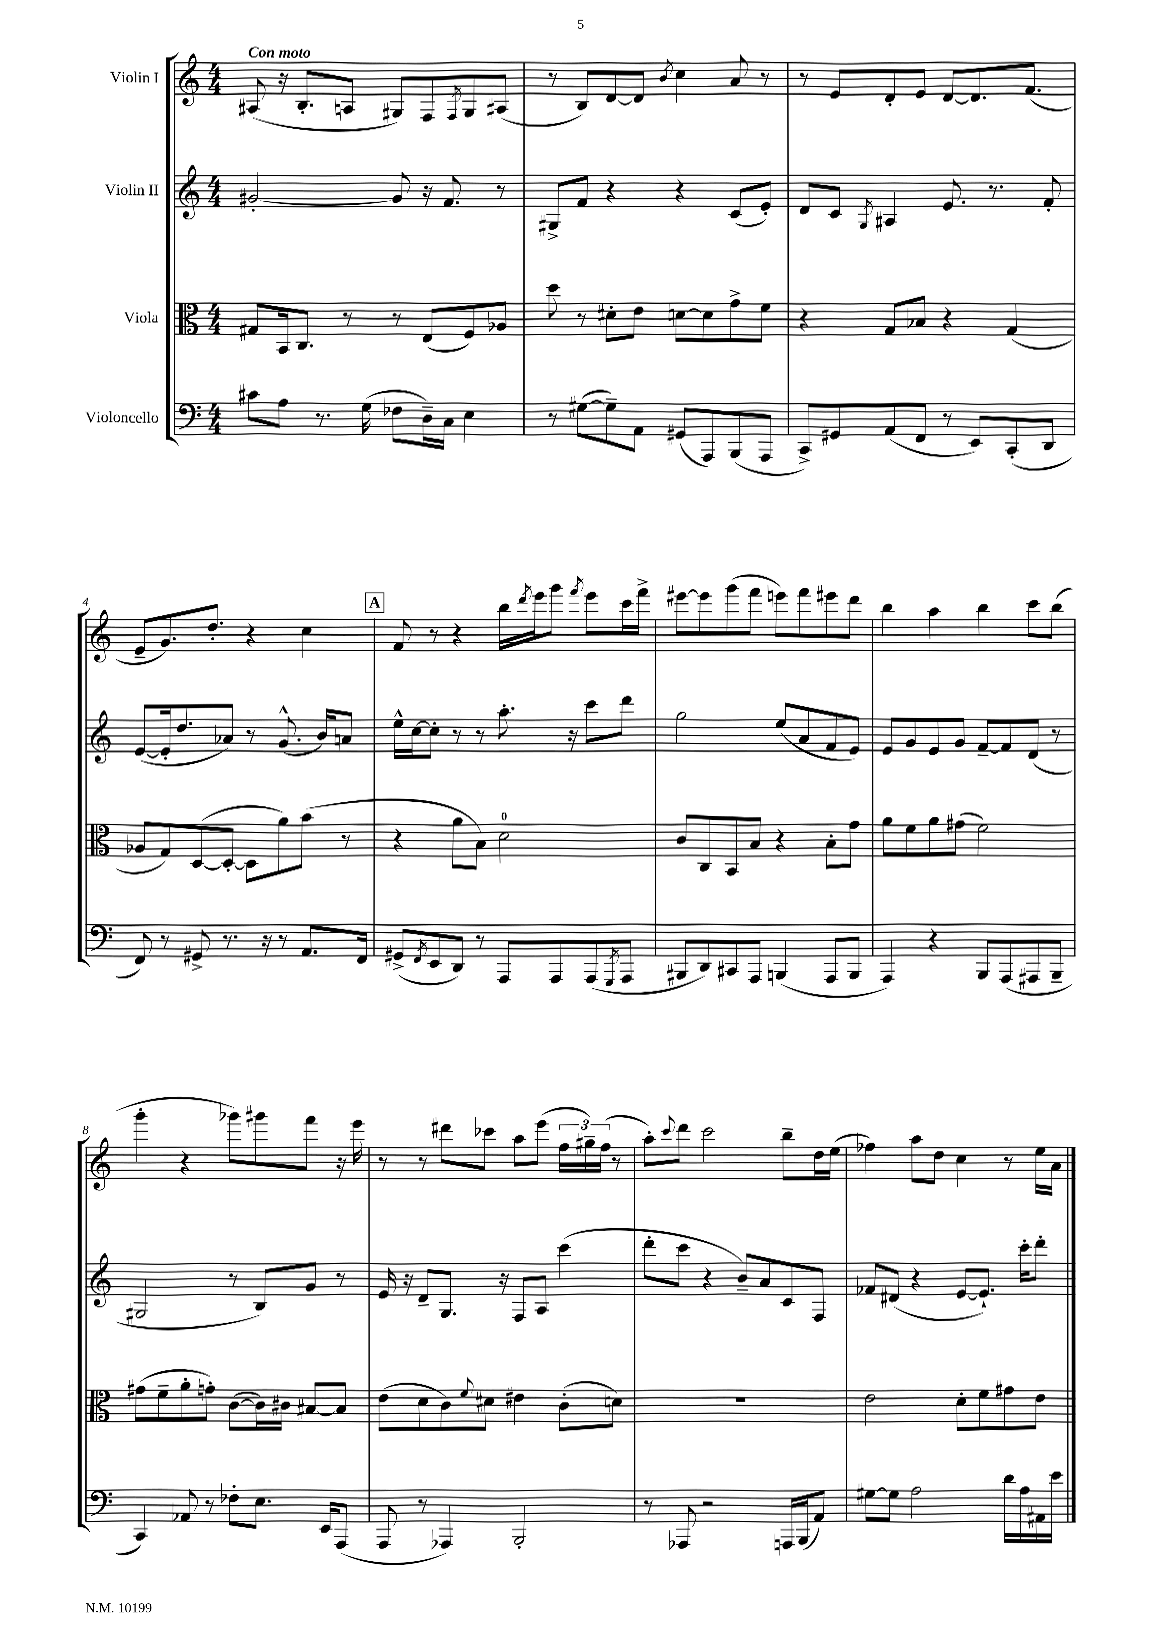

**kern	**kern	**kern	**kern
*staff4	*staff3	*staff2	*staff1
*clefF4	*clefC3	*clefG2	*clefG2
*k[]	*k[]	*k[]	*k[]
*M4/4	*M4/4	*M4/4	*M4/4
8c#	8G#	[2g#'	(8A#
8A	16BB	.	16r
.	8.C	.	8.B'
8.r	.	.	.
.	8r	.	8A
(16G	.	.	.
8F-	8r	8g#]	8G#)
16D~)	(8E	16r	8F
16C	.	8.f	.
.	.	.	8qF
4E	8F)	.	8G#
.	8A-	8r	(8A#
=	=	=	=
8r	8dd	8G#^	8r
([8G#	8r	8f	8B)
8G#~])	8d#'	4r	[8d
8AA	8e	.	8d]
.	.	.	8qb
(8GG#	[8d	4r	4cc
8AAA)	8d]	.	.
(8BBB	8g^	(8c	8a
8AAA	8f	8e')	8r
=	=	=	=
8CC^)	4r	8d	8r
8GG#	.	8c	8e
.	.	8qG	.
(8AA	8G	4A#	8d'
8FF	8B-	.	8e
8r	4r	8.e	[8d
8EE)	.	.	8.d]
.	.	8.r	.
(8CC'	(4G	.	.
.	.	.	(8.f
8DD	.	8f'	.
=	=	=	=
8FF)	8A-	([8e	8e~
8r	8G)	16e']	8.g)
.	.	8.dd	.
8GG#^	([8D	.	.
.	.	.	8.dd'
8.r	8D'_	8a-)	.
.	8D]	8r	4r
16r	.	.	.
8r	8a)	(8.g^^	.
8.AA	(8b	.	4cc
.	.	16b)	.
.	8r	8a	.
16FF	.	.	.
=	=	=	=
(8GG#^	4r	16ee^^	8f
.	.	[16cc	.
8qFF	.	.	.
8EE	.	8cc']	8r
8DD)	8a	8r	4r
8r	8B)	8r	.
8AAA	2d	8.aa'	16bb
.	.	.	8qddd
.	.	.	16eee
8AAA	.	.	8ggg
.	.	16r	.
.	.	.	8qfff
(8AAA	.	8ccc	8eee
8qGGG	.	.	.
8AAA	.	8ddd	16ccc
.	.	.	16fff^
=	=	=	=
8BBB#	8c	2gg	[8eee#
8DD)	8C	.	8eee#]
8CC#	8BB	.	(8ggg
8AAA	8B	.	8fff
(4BBB	4r	(8ee	8eee)
.	.	8a	8fff
8AAA	8B'	8f	8eee#
8BBB	8g	8e)	8ddd
=	=	=	=
4AAA)	8a	8e	4bb
.	8f	8g	.
4r	8a	8e	4aa
.	(8g#	8g	.
8BBB	2f)	[8f~	4bb
(8AAA	.	8f]	.
8AAA#	.	(8d	8ccc
8BBB~	.	8r	(8bb
=	=	=	=
4CC)	(8g#	2G#	4ggg'
.	8f~	.	.
8AA-	8a'	.	4r
8r	8g')	.	.
8F-'	([8c	8r	8ggg-)
8.E	16c])	8B)	8ggg#
.	16c#	.	.
.	[8B#	8g	8fff
16EE	.	.	.
(8AAA	8B#]	8r	16r
.	.	.	16eee
=	=	=	=
8AAA	(8e	16e	8r
.	.	16r	.
8r	8d	8d~	8r
4AAA-)	8c)	8.G	8ddd#
.	8qqf	.	.
.	8d#	.	8ccc-
.	.	16r	.
2BBB'	4e#	8F	8aa
.	.	8A	(8eee
.	(8c'	(4ccc	24ff
.	.	.	24gg#~)
.	.	.	(24ff
.	8d)	.	8r
=	=	=	=
8r	1r	8ddd'	8aa')
.	.	.	8qqccc
8AAA-	.	8ccc	8ddd
2r	.	4r	2ccc
.	.	8b~)	.
.	.	8a	.
16AAA	.	8c	8bb~
(16BBB	.	.	.
8AA)	.	8F	16dd
.	.	.	(16ee
=	=	=	=
[8G#	2e	8f-	4ff-)
8G#]	.	(8d#	.
2A	.	4r	8aa
.	.	.	8dd
.	8d'	[8e	4cc
.	8f	8.e`])	.
16d	8g#	.	8r
16A	.	16ccc'	.
16AA#	8e	8ddd'	16ee
16e	.	.	16a
==	==	==	==
*-	*-	*-	*-
